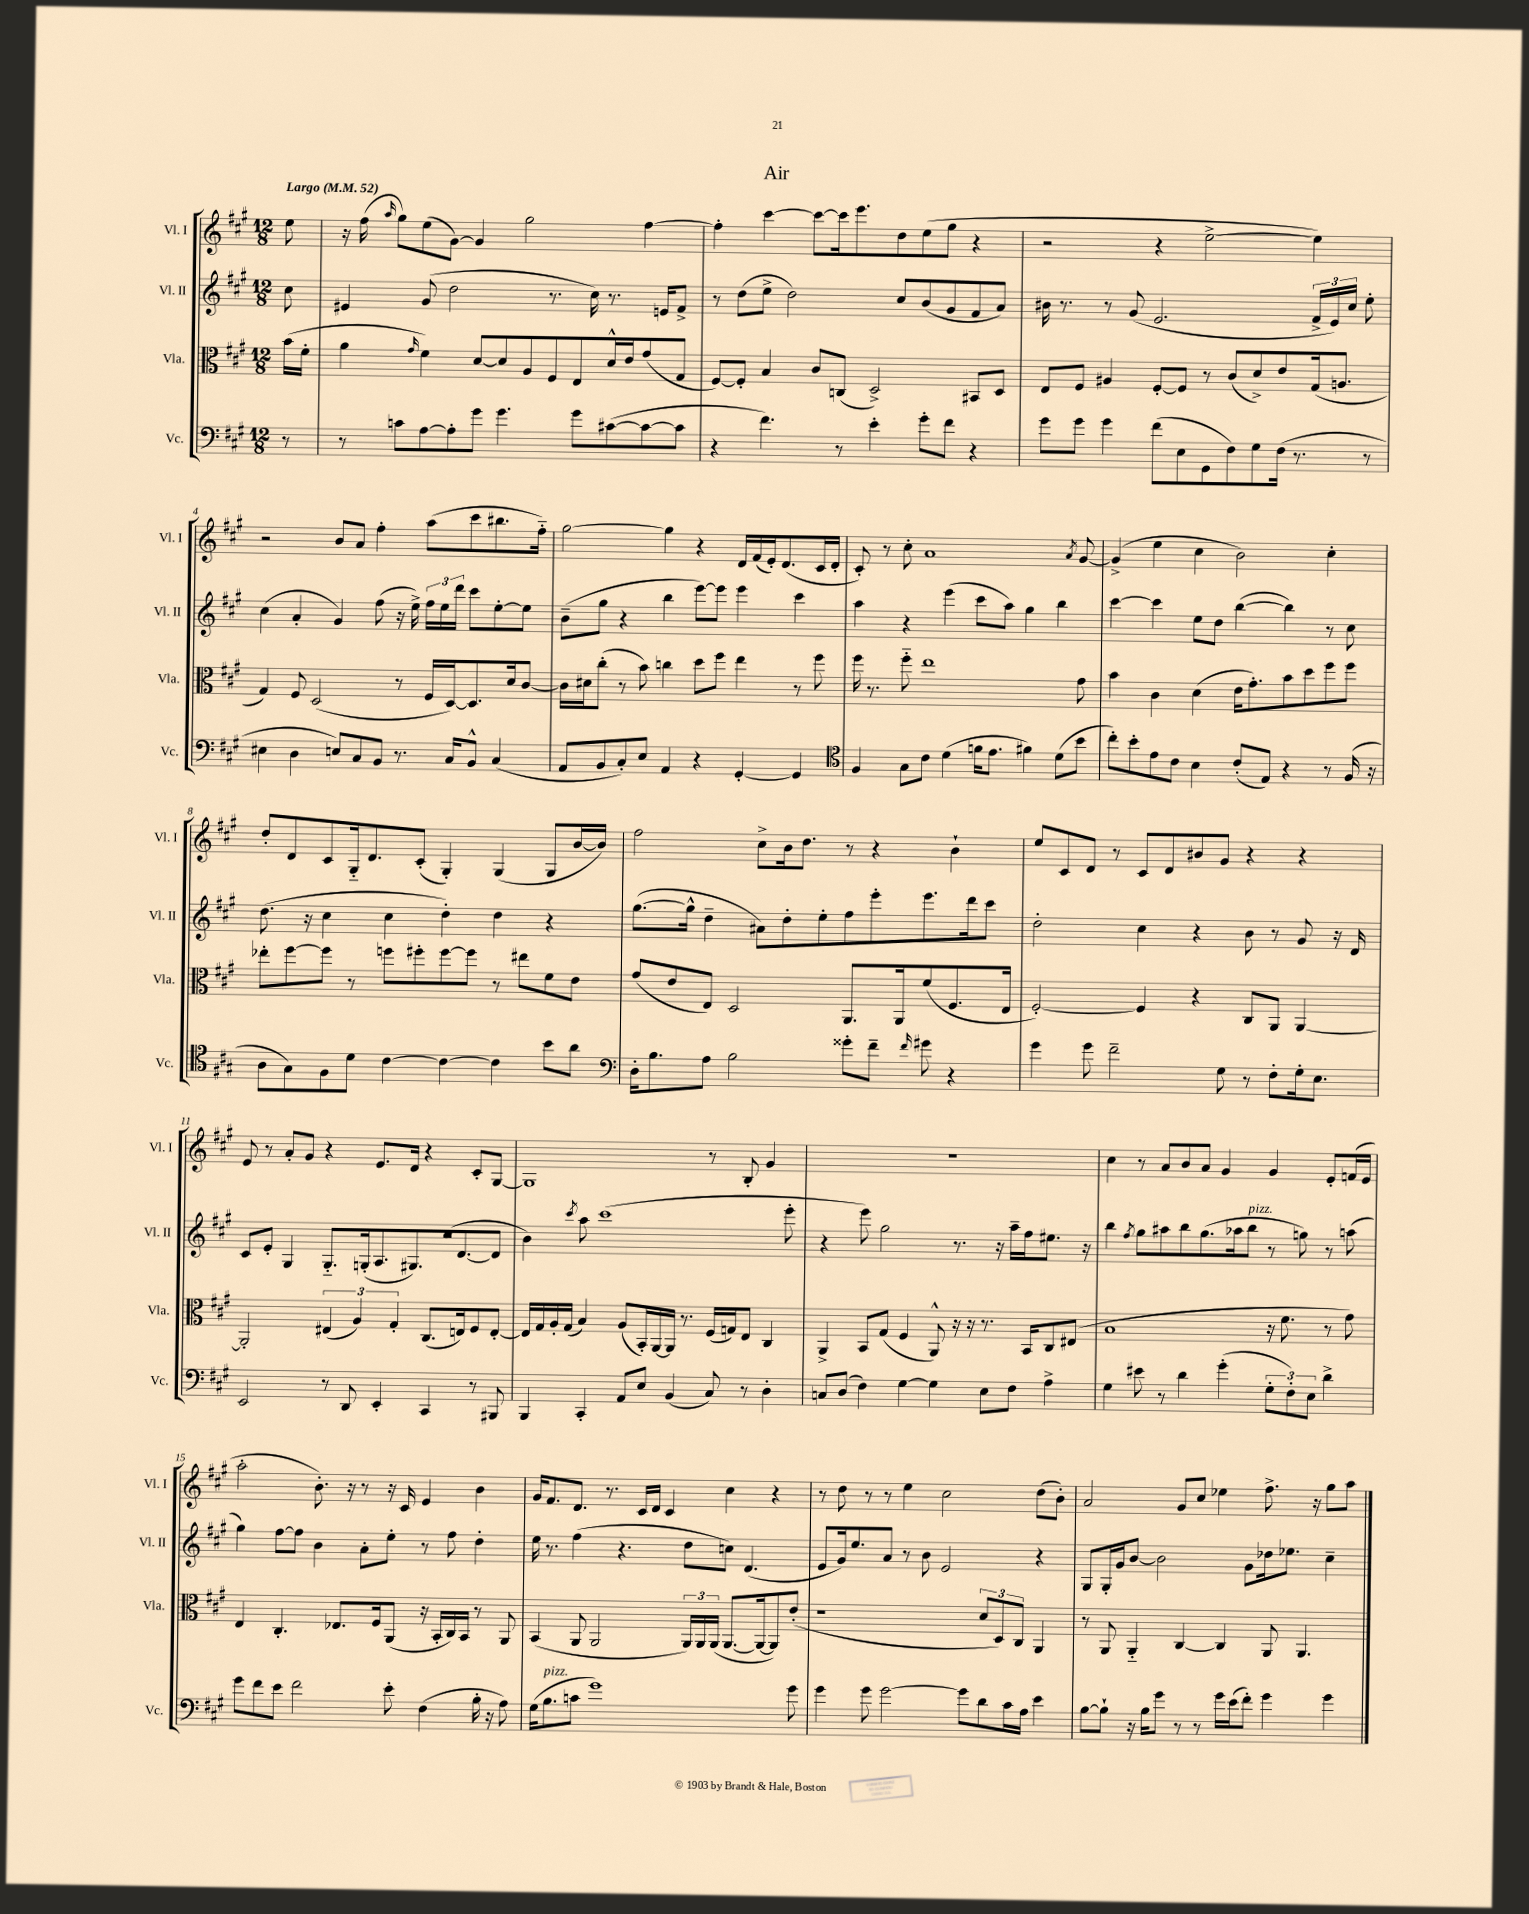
\header { title = "Air" }
<<
\new StaffGroup <<
\new Staff = "s0" \with { instrumentName = "Vl. I" shortInstrumentName = "Vl. I" } {
    \clef treble \key a \major \numericTimeSignature \time 12/8 \partial 8 \tempo "Largo" 4 = 52
    \autoBeamOff e''8 |
    r16 fis''16( \grace { a''16 } gis''8[) e''8( gis'8]~) gis'4 gis''2 fis''4~ |
    fis''4-. cis'''4~ cis'''8[~ cis'''16 e'''8. d''8 e''8( gis''8] r4 |
    r2 r4 e''2~-> e''4) |
    r2 b'8[ a'8] fis''4-. a''8[( cis'''8 bis''8. fis''16]-_) |
    gis''2~ gis''4 r4 d'16[ fis'16( e'16-.) d'8.( cis'16 d'16]-. |
    cis'8-.) r8 cis''8-. a'1 \acciaccatura { a'8 } gis'8~ |
    gis'4->( e''4 cis''4 b'2) cis''4-. |
    d''8[-. d'8 cis'8 gis16-_ d'8. cis'8]-.( gis4-.) gis4( gis8[ b'16~ b'16]) |
    fis''2 cis''8[-> b'16 d''8.] r8 r4 b'4-! |
    e''8[ cis'8 d'8] r8 cis'8[ d'8 bis'8 gis'8] r4 r4 |
    e'8 r8 a'8[-. gis'8] r4 e'8.[ d'16] r4 cis'8[-. gis8]~ |
    gis1 r8 b8-. gis'4 |
    R1. |
    cis''4 r8 a'8[ b'8 a'8] gis'4 gis'4 e'8[-. f'16( e'16] |
    a''2-. b'8.-.) r16 r8 r16 cis'16 e'4 b'4 |
    gis'16[ fis'8. d'8.] r8. cis'16[ d'16] cis'4 cis''4 r4 |
    r8 d''8 r8 r8 e''4 cis''2 d''8[( b'8]-.) |
    a'2 gis'8[ cis''8] ees''4 fis''8.-> r16 gis''8[ a''8] \bar "|." |
}
\new Staff = "s1" \with { instrumentName = "Vl. II" shortInstrumentName = "Vl. II" } {
    \clef treble \key a \major \numericTimeSignature \time 12/8 \partial 8
    \autoBeamOff cis''8 |
    eis'4 gis'8( d''2 r8. cis''16) r8. e'16[ fis'8]-> |
    r8 d''8[( e''8]-> d''2) cis''8[ b'8( gis'8 fis'8 a'8]) |
    bis'16 r8. r8 gis'8( e'2. \tuplet 3/2 { fis'16[-> e'16) cis''16] } e''8-. |
    cis''4( a'4-. gis'4) fis''8( r16 e''16->) \tuplet 3/2 { fis''16[ e''16 d'''16] } cis'''8[ e''8~-. e''8] |
    b'8[--( gis''8] r4 b''4 e'''8[~) e'''8] e'''4 cis'''4 |
    a''4 r4 e'''4( cis'''8[ a''8]) gis''4 b''4 |
    cis'''4~ cis'''4 e''8[ d''8] b''4~( b''4) r8 cis''8 |
    d''8.( r16 cis''4 cis''4 d''4-.) d''4 r4 |
    gis''8.[~( gis''16]-^ d''4-- ais'8[) d''8-. e''8-. fis''8 e'''8-. e'''8. d'''16 cis'''8] |
    d''2-. cis''4 r4 b'8 r8 gis'8 r16 d'16 |
    cis'8[ e'8]-. gis4 gis8.[-_ g16-.( a8. gis8.) cis''16( d'8.~ d'8] |
    b'4) \acciaccatura { cis'''8 } a''8 cis'''1( e'''8-. |
    r4 e'''8) gis''2 r8. r16 a''16[-- fis''16 eis''8.] r16 |
    b''4 \acciaccatura { fis''8 } gis''8[ ais''8 b''8 gis''8.( aes''16 b''8]^\markup { \italic "pizz." } r8 g''8) r8 a''8( |
    gis''4) fis''8[~ fis''8] b'4 a'8[-. e''8]-. r8 fis''8 d''4-. |
    e''16 r8. fis''4( r4. d''8[ c''8]) d'4.( |
    e'8[ gis'16) e''8. a'8] r8 b'8 e'2 r4 |
    gis8[ gis16-. gis'16 b'8]~ b'2 gis'8[ des''16 ees''8.] cis''4-- \bar "|." |
}
\new Staff = "s2" \with { instrumentName = "Vla." shortInstrumentName = "Vla." } {
    \clef alto \key a \major \numericTimeSignature \time 12/8 \partial 8
    \autoBeamOff b'16[( fis'16]-. |
    a'4 \grace { gis'16 } fis'4) d'8[~ d'8 a8 fis8 e8 d'16-^ e'16 gis'8( gis8] |
    fis8[~) fis8]-. b4 cis'8[ c8]( d2->) bis,8[ d8] |
    e8[ fis8] ais4 fis8[~-. fis8] r8 cis'8[( d'8->) e'8 gis16( a8.] |
    gis4) fis8 d2( r8 fis16[ d16~) d8. d'16 cis'8]~ |
    cis'16[ dis'16 cis''8]-.( r8 b'8) c''4 d''8[ fis''8] e''4 r8 fis''8 |
    fis''16 r8. fis''8-_ e''1 gis'8 |
    b'4 cis'4 d'4( e'16[ gis'8.-.) b'8 d''8 fis''8 fis''8] |
    ees''8[-. fis''8~ fis''8] r8 f''8[ fis''8-. fis''8~ fis''8] r8 eis''8[ fis'8 e'8] |
    gis'8[( e'8 e8]) d2 a,8.[ a,16 fis'8( fis8. e16] |
    fis2~-.) fis4 r4 cis8[ a,8] a,4~ |
    a,2-. \tuplet 3/2 { eis4( a4) gis4-. } cis8.[( e16) fis8 e8]~-. |
    e16[ gis16 a16-. gis16]( b4) a8[( b,16-.) a,16~ a,16] r8. fis16[( g16) e8] cis4 |
    a,4-> b,8[ gis8]( fis4 a,8-^) r16 r16 r8. b,16[ cis8 eis8]( |
    b1 r16 fis'8. r8 gis'8) |
    e4 cis4.-. ees8.[ fis16 a,8]( r16 b,16[-. cis16) b,16] r8 a,8 |
    b,4( a,8 a,2 \tuplet 3/2 { a,16[) a,16 a,16]( } a,8.[~ a,16~ a,8) e'8]-.( |
    r1 \tuplet 3/2 { d'8[ d8) cis8] } a,4 |
    r8 a,8 a,4-_ cis4~ cis4 a,8 a,4. \bar "|." |
}
\new Staff = "s3" \with { instrumentName = "Vc." shortInstrumentName = "Vc." } {
    \clef bass \key a \major \numericTimeSignature \time 12/8 \partial 8
    \autoBeamOff r8 |
    r8 c'8[ a8~ a8-. gis'8] gis'4. gis'8[ cis'8~( cis'8~ cis'8] |
    r4 fis'4.) r8 e'4-. gis'8[-. fis'8] r4 |
    gis'8[ gis'8] gis'4 fis'8[( e8 gis,8 fis8) gis8 fis16]( r8. r8 |
    eis4 d4 e8[) cis8 b,8] r8. cis16[ b,8]-^ cis4( |
    a,8[ b,8 cis8-.) e8] a,4 r4 gis,4~-. gis,4 |
    \clef tenor fis4 gis8[ cis'8] d'4( f'16[ e'8.] fis'4) d'8[( b'8] |
    cis''8[-.) b'8-. e'8 cis'8] b4 cis'8[-.( e8]) r4 r8 fis16( r16 |
    a8[ gis8) fis8 d'8] cis'4~ cis'4~ cis'4 b'8[ a'8] |
    \clef bass d16[-. b8. a8] b2 gisis'8[-. fis'8]-- \grace { fis'16 } gis'8 r4 |
    gis'4 gis'8 fis'2-- gis8 r8 fis8[-. gis16-. e8.] |
    e,2 r8 d,8 e,4-. cis,4 r8 bis,,8 |
    b,,4 cis,4-. a,8[ e8] b,4( cis8) r8 d4-. |
    c8[ d8]( fis4) gis4~ gis4 e8[ fis8] a4-> |
    gis4 eis'8 r8 d'4 gis'4-.( \tuplet 3/2 { gis8[-. fis8-.) e8] } d'4-> |
    gis'8[ fis'8 e'8] fis'2 e'8-. fis4( b16-. r16 a8) |
    gis16[( b8.^\markup { \italic "pizz." } c'8] gis'1) gis'8 |
    gis'4 gis'8 gis'2~ gis'8[ d'8 cis'16 a16] e'4 |
    b8[~ b8]-! r16 b16[ gis'8] r8 r8 gis'16[ e'16( fis'8]-.) gis'4 gis'4 \bar "|." |
}
>>
>>
